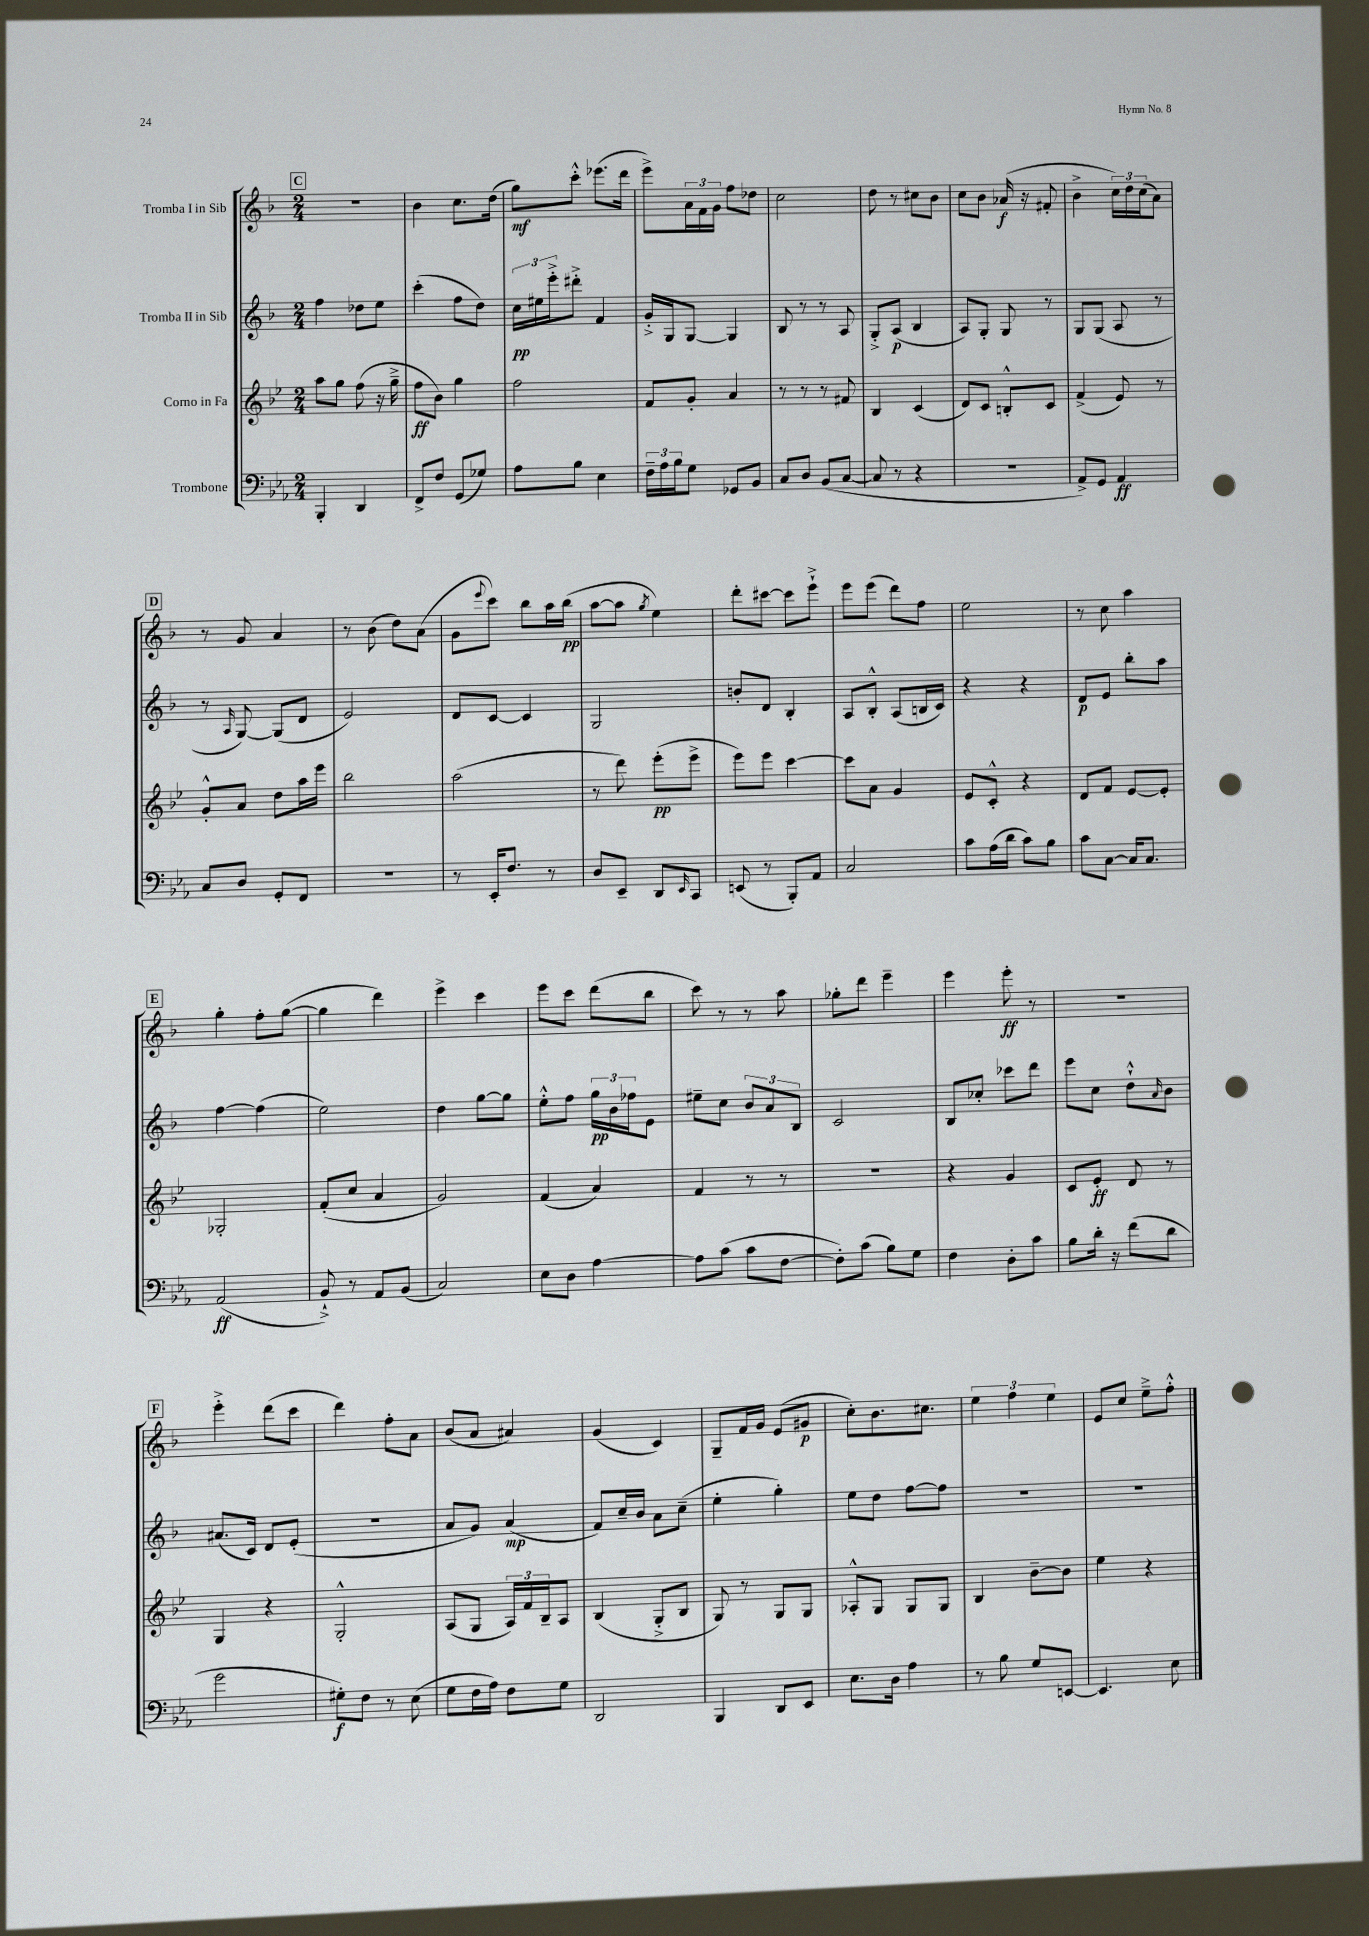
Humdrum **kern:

**kern	**kern	**kern	**kern
*staff4	*staff3	*staff2	*staff1
*clefF4	*clefG2	*clefG2	*clefG2
*k[b-e-a-]	*k[b-e-]	*k[b-]	*k[b-]
*M2/4	*M2/4	*M2/4	*M2/4
4BBB-'	8aa	4ff	2r
.	8gg	.	.
4DD	(8ff	8dd-	.
.	16r	8ee	.
.	16gg~^	.	.
=	=	=	=
8FF^	8ff	(4ccc'	4b-
8F	8b-)	.	.
(8GG	4gg	8ff	8.cc
8G-)	.	8dd)	.
.	.	.	(16dd
=	=	=	=
8A-	2ff	24cc	8gg)
.	.	24ee#	.
.	.	24eee'^	.
8B-	.	8ddd#'^	8ccc'^^
4E-	.	4f	(8.eee-
.	.	.	16ddd
=	=	=	=
24F~	8f	16g'^	8eee^)
24A-	.	.	.
.	.	16G	.
24B-	.	.	.
8G	8g'	[8G	24a
.	.	.	24f
.	.	.	24g
8GG-	4a	4G]	8ff
8BB-	.	.	8dd-
=	=	=	=
8C	8r	8B-	2cc
8D	8r	8r	.
(8BB-	8r	8r	.
[8C	8f#	8A	.
=	=	=	=
8C]	4B-	8G'^	8dd
8r	.	(8A	8r
4r	(4c	4B-	8cc#
.	.	.	8b-
=	=	=	=
2r	8d)	8A)	8cc
.	8c	8G'	8b-
.	8B'^^	8G	(16a-
.	.	.	16r
.	8c	8r	8f#'
=	=	=	=
8AA-^)	(4f^	8G	4b-^
8GG	.	(8G	.
4AA-	8e-)	8A	24cc)
.	.	.	24dd
.	.	.	(24cc
.	8r	8r	8a)
=	=	=	=
8C	8g'^^	8r	8r
.	.	16qqA	.
8D	8a	[8G)	8g
8GG'	8dd	(8G]	4a
8FF	16aa	8d	.
.	16eee-	.	.
=	=	=	=
2r	2bb-	2e)	8r
.	.	.	(8b-
.	.	.	8dd)
.	.	.	(8a
=	=	=	=
8r	(2aa	8d	8g
.	.	.	8qqeee
16EE-'	.	[8c	8ccc)
8.F	.	.	.
.	.	4c]	8bb-
8r	.	.	16aa
.	.	.	(16bb-
=	=	=	=
8D	8r	2G	[8aa
8EE-~	8ddd)	.	8aa]
.	.	.	8qgg
8DD	(8eee-'	.	4ee)
16qqEE-	.	.	.
8CC	8eee-^	.	.
=	=	=	=
(8EE	8eee-)	8b'	8ddd'
8r	8eee-	8d	[8ccc#
8BBB-')	[4ccc	4B-'	8ccc#]
8AA-	.	.	8eee`^
=	=	=	=
2C	8ccc]	8A	8eee
.	8a	8B-'^^	(8eee
.	4g	(8A	8ddd)
.	.	16B	8ff
.	.	16c)	.
=	=	=	=
8c	8e-	4r	2ee
(16A-	8c'^^	.	.
16d	.	.	.
8c)	4r	4r	.
8B-	.	.	.
=	=	=	=
8c	8d	8d	8r
[8C	8f	8e	8cc
16C]	[8e-	8bb-'	4aa
8.C	.	.	.
.	8e-']	8aa	.
=	=	=	=
(2AA-	2G-'	[4ff	4gg'
.	.	(4ff]	8ff'
.	.	.	([8gg
=	=	=	=
8BB-`^)	(8f'	2ee)	4gg]
8r	8cc	.	.
8AA-	4a	.	4ddd)
(8BB-	.	.	.
=	=	=	=
2C)	2g)	4dd	4eee^
.	.	[8gg	4ccc
.	.	8gg]	.
=	=	=	=
8E-	(4f	8ee'^^	8eee
8D	.	8ff	8ccc
[4A-	4a)	24gg	(8ddd
.	.	24b-	.
.	.	24ff-	.
.	.	8e	8bb-
=	=	=	=
8A-]	4f	8ee#~	8ccc)
(8c	.	8cc	8r
8c	8r	12b-	8r
.	.	12a	.
[8F	8r	.	8aa
.	.	12B-	.
=	=	=	=
8F'])	2r	2c	8gg-'
(8c	.	.	8ddd
8B-)	.	.	4eee~
8G	.	.	.
=	=	=	=
4F	4r	8B-	4eee
.	.	8cc-'	.
8D'	4g	8ccc-	8eee'
8c	.	8ddd	8r
=	=	=	=
8B-	8c	8eee	2r
16d'	8e-'	8cc	.
16r	.	.	.
(8f	8d	8dd`^^	.
.	.	16qqa	.
8d	8r	8b-	.
=	=	=	=
2g	4G	(8.a#	4eee'^
.	.	16c)	.
.	4r	8d	(8ddd
.	.	(8e'	8ccc
=	=	=	=
8G#')	2G'^^	2r	4ddd)
8F	.	.	.
8r	.	.	8ff'
(8E-	.	.	8a
=	=	=	=
8G	(8A	8a	(8b-
16F	8G	8g)	8a
16A-)	.	.	.
8F	24A)	(4a	4a#)
.	24f	.	.
.	24B-~	.	.
8G	8A	.	.
=	=	=	=
2DD	(4B-	8f)	(4g
.	.	16cc~	.
.	.	16b-	.
.	8G'^	8a	4c)
.	8B-	(8cc~	.
=	=	=	=
4BBB-	8G)	4ee'	8G~
.	8r	.	16f
.	.	.	16g
8DD	8G	4gg')	(8e
8EE-	8G	.	8g#
=	=	=	=
8.E-	8A-'^^	8ee	8cc')
.	8G	8dd	8.b-
16D	.	.	.
4A-	8G	[8ff	.
.	.	.	8.cc#
.	8G	8ff]	.
=	=	=	=
8r	4B-	2r	6ee
8B-	.	.	.
.	.	.	6ff
8G	[8b-~	.	.
.	.	.	6ee
[8EE	8b-]	.	.
=	=	=	=
4.EE]	4ee-	2r	8e
.	.	.	8cc
.	4r	.	8ee~^
8E-	.	.	8ff'^^
==	==	==	==
*-	*-	*-	*-
